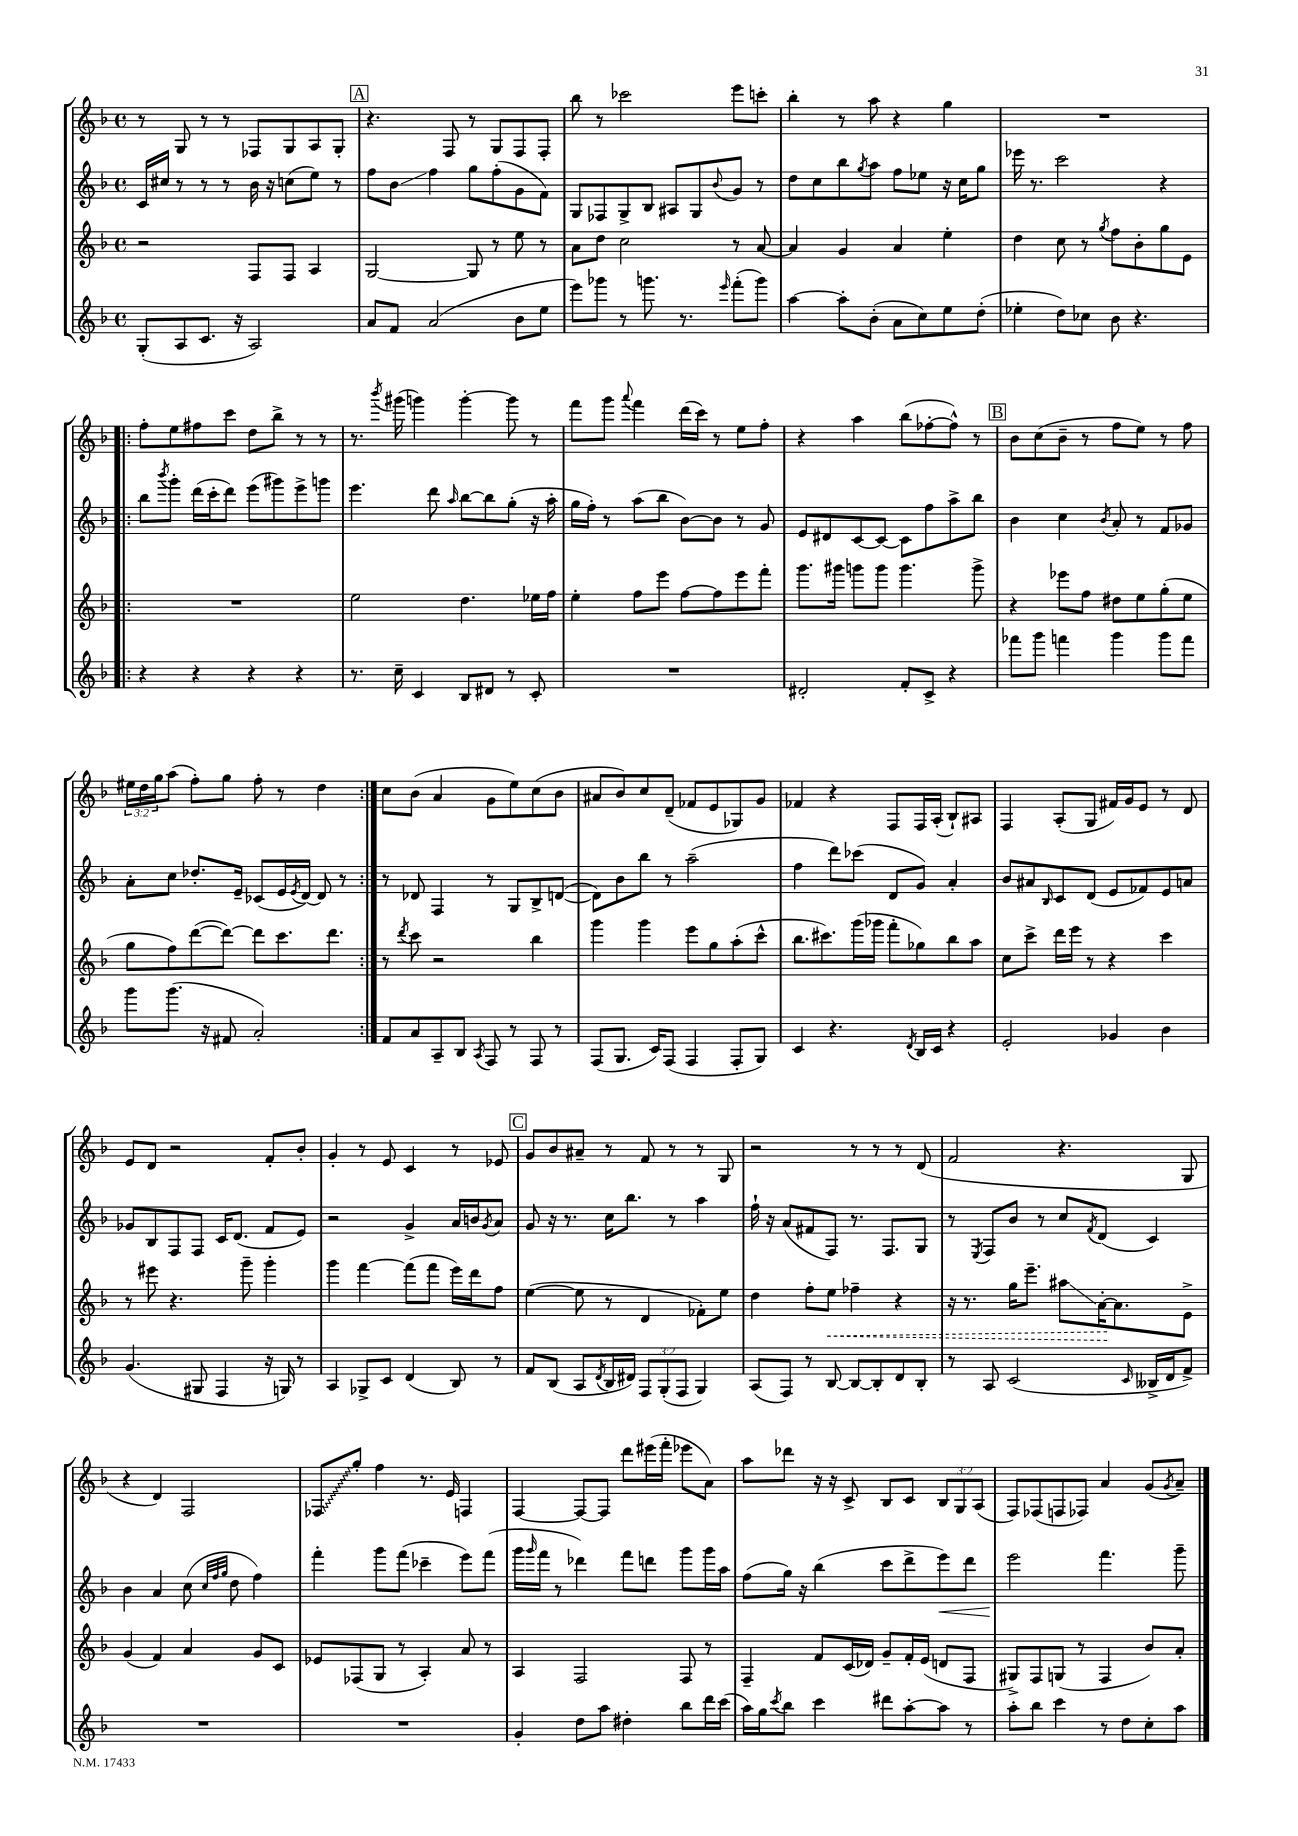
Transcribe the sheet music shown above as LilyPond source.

<<
\new StaffGroup <<
\new Staff = "s0" {
    \clef treble \key f \major \defaultTimeSignature \time 4/4 \override Staff.TupletNumber.text = #tuplet-number::calc-fraction-text
    r8 g8 r8 r8 fes8 g8 a8 g8-. |
    \mark \markup { \box "A" } r4. f8 r8 g8 f8 f8-. |
    bes''8 r8 ces'''2 e'''8 c'''8-. |
    bes''4-. r8 a''8 r4 g''4 |
    R1 |
    \repeat volta 2 { f''8-. e''8 fis''8 c'''8 d''8 bes''8-> r8 r8 |
    r8. \acciaccatura { bes'''8 } gis'''16( g'''4) g'''4~-. g'''8 r8 |
    f'''8 g'''8 \appoggiatura { a'''8 } f'''4 d'''16( c'''16) r8 e''8 f''8-. |
    r4 a''4 bes''8( fes''8~-. fes''8-^) r8 |
    \mark \markup { \box "B" } bes'8 c''8( bes'8-- r8 f''8 e''8) r8 f''8 |
    \tuplet 3/2 { eis''16 d''16 g''16 } a''8( f''8-.) g''8 f''8-. r8 d''4 | }
    c''8 bes'8( a'4 g'8 e''8) c''8( bes'8 |
    ais'8 bes'8) c''8 d'8--( fes'8 e'8 ges8) g'8 |
    fes'4 r4 f8 f16 a16-.( bes8-!) ais8 |
    f4 a8-.( g8 fis'16) g'16 e'8 r8 d'8 |
    e'8 d'8 r2 f'8-. bes'8-. |
    g'4-. r8 e'8 c'4 r8 ees'8 |
    \mark \markup { \box "C" } g'8 bes'8 ais'8-- r8 f'8 r8 r8 g8 |
    r2 r8 r8 r8 d'8( |
    f'2 r4. g8 |
    r4 d'4) f2 |
    \once \override Glissando.style = #'zigzag fes8\glissando g''8-. f''4 r8. e'16 f4 |
    f4~ f8~ f8 d'''8 eis'''16( f'''16-. ees'''8 a'8) |
    a''8 des'''8 r16 r16 c'8-> bes8 c'8 \tuplet 3/2 { bes8 g8 a8( } |
    f8) fes8( f8 fes8) a'4 g'8( \acciaccatura { g'8 } a'8--) \bar "|." |
}
\new Staff = "s1" {
    \clef treble \key f \major \defaultTimeSignature \time 4/4
    c'16 cis''16 r8 r8 r8 bes'16 r16 c''8( e''8) r8 |
    \mark \markup { \box "A" } f''8 bes'8\glissando f''4 g''8 f''8-.( g'8 f'8) |
    g8 fes8 g8-> bes8 ais8 g8 \appoggiatura { bes'8 } g'8 r8 |
    d''8 c''8 bes''8 \acciaccatura { g''8 } a''8 f''8 ees''8 r16 c''16 g''8 |
    ees'''16 r8. c'''2 r4 |
    \repeat volta 2 { bes''8 \acciaccatura { bes'''8 } g'''8-. d'''16( c'''16-. d'''8) e'''8( gis'''8) e'''8-> g'''8 |
    e'''4. d'''8 \grace { a''16 } bes''8~ bes''8 g''8-.( r16 a''16-. |
    g''16 f''16-.) r8 a''8( bes''8 bes'8~) bes'8 r8 g'8 |
    e'8 dis'8 c'8~ c'8~ c'8 f''8 a''8-> bes''8 |
    \mark \markup { \box "B" } bes'4 c''4 \acciaccatura { bes'8 } a'8-. r8 f'8 ges'8 |
    a'8-. c''8 des''8.-. e'16-- ces'8( e'16 \acciaccatura { e'8 } d'16~) d'8 r8 | }
    r8 des'8 f4 r8 g8 bes8-> d'8~( |
    d'8) bes'8 bes''8 r8 a''2--( |
    f''4 d'''8) ces'''8( d'8 g'8) a'4-. |
    bes'8 ais'8 \grace { bes16 } c'8 d'8( e'8 fes'8) e'8 a'8 |
    ges'8 bes8 f8 f8 c'16 d'8.( f'8 e'8) |
    r2 g'4-> a'16 b'16 \acciaccatura { g'8 } a'8 |
    \mark \markup { \box "C" } g'8 r16 r8. c''16 bes''8. r8 a''4 |
    f''16-! r16 a'8( fis'8 f8) r8. f8. g8 |
    r8 \acciaccatura { e8 } f8 bes'8 r8 c''8 \acciaccatura { f'8 } d'8( c'4) |
    bes'4 a'4 c''8( \grace { c''32 f''32 g''32 } d''8 f''4) |
    f'''4-. g'''8 f'''8( ces'''4-- e'''8) f'''8( |
    g'''16 \grace { g'''16 } f'''16 r8 des'''4) f'''8 d'''8 g'''8 g'''16 a''16 |
    f''8( g''16) r16 bes''4( c'''8 d'''8-> e'''8\<) d'''8 |
    e'''2\! f'''4. g'''8-- \bar "|." |
}
\new Staff = "s2" {
    \clef treble \key f \major \defaultTimeSignature \time 4/4
    r2 f8 f8 a4 |
    \mark \markup { \box "A" } g2~ g8 r8 e''8 r8 |
    a'8 d''8 c''2 r8 a'8~ |
    a'4 g'4 a'4 e''4-. |
    d''4 c''8 r8 \acciaccatura { g''8 } f''8 bes'8-. g''8 e'8 |
    \repeat volta 2 { R1 |
    e''2 d''4. ees''16 f''16 |
    e''4-. f''8 e'''8 f''8~ f''8 e'''8 f'''8-. |
    g'''8. gis'''16 g'''8 g'''8 g'''4. g'''8-> |
    \mark \markup { \box "B" } r4 ees'''8 f''8 dis''8 e''8 g''8-.( e''8 |
    g''8 f''8) d'''8~( d'''8~) d'''8 c'''8. d'''8. | }
    r8 \acciaccatura { d'''8 } c'''8 r2 bes''4 |
    g'''4 g'''4 e'''8 g''8 a''8-.( c'''8-^ |
    bes''8. cis'''8.) g'''16( ges'''16 f'''8-. ges''8) bes''8 a''8 |
    c''8 c'''8-> d'''16 e'''16 r8 r4 c'''4 |
    r8 eis'''8 r4. g'''8-- g'''4-. |
    g'''4 f'''4~ f'''8( f'''8 e'''16) d'''16 f''8 |
    \mark \markup { \box "C" } e''4~( e''8 r8 d'4 fes'8-.) e''8 |
    d''4 f''8-. \once \override Hairpin.style = #'dashed-line e''8\< fes''4-- r4 |
    r16 r8. g''16 e'''8.-- ais''8\glissando a'16~-.\! a'8. e'8-> |
    g'4( f'4) a'4 g'8 c'8 |
    ees'8 fes8( g8 r8 a4-.) a'8 r8 |
    a4 f2 f8 r8 |
    f4-- f'8 c'16( des'16) g'8-- f'16-. e'16( d'8 f8 |
    gis8->) f8 g8( r8 f4 bes'8) a'8-. \bar "|." |
}
\new Staff = "s3" {
    \clef treble \key f \major \defaultTimeSignature \time 4/4 \override Staff.TupletNumber.text = #tuplet-number::calc-fraction-text
    g8-.( a8 c'8. r16 a2) |
    \mark \markup { \box "A" } a'8 f'8 a'2( bes'8 e''8 |
    e'''8) ges'''8 r8 g'''8. r8. \grace { e'''16 } f'''8-.( g'''8) |
    a''4~ a''8-. bes'8-.( a'8 c''8) e''8 d''8-.( |
    ees''4-. d''8) ces''8 bes'8 r4. |
    \repeat volta 2 { r4 r4 r4 r4 |
    r8. c''16-- c'4 bes8 dis'8 r8 c'8-. |
    R1 |
    dis'2-. f'8-. c'8-> r4 |
    \mark \markup { \box "B" } fes'''8 g'''8 f'''4 g'''4 g'''8 f'''8 |
    g'''8 g'''8.( r16 fis'8 a'2-.) | }
    f'8 a'8 a8-- bes8 \acciaccatura { a8 } f8 r8 f8 r8 |
    f8( g8. c'16) f8( f4 f8-. g8) |
    c'4 r4. \acciaccatura { d'8 } bes16 c'16 r4 |
    e'2-. ges'4 bes'4 |
    g'4.( gis8 f4 r16 g16) r8 |
    a4 ges8-> c'8 d'4( bes8) r8 |
    \mark \markup { \box "C" } f'8 bes8( a8 \acciaccatura { d'8 } bes16 dis'16) \tuplet 3/2 { f8 g8-.( f8 } g4) |
    a8( f8) r8 bes8~ bes8~ bes8-. d'8 bes8-. |
    r8 a8 c'2( \grace { c'16 } beses16-> d'16 f'8->) |
    R1 |
    R1 |
    g'4-. d''8 a''8 dis''4-. bes''8 d'''16 c'''16( |
    a''16) g''16 \acciaccatura { c'''8 } bes''8 c'''4 dis'''8 a''8~-. a''8 r8 |
    a''8-. bes''8 c'''4 r8 d''8 c''8-. a''8 \bar "|." |
}
>>
>>
\layout { \context { \Score \remove "Bar_number_engraver" } }
